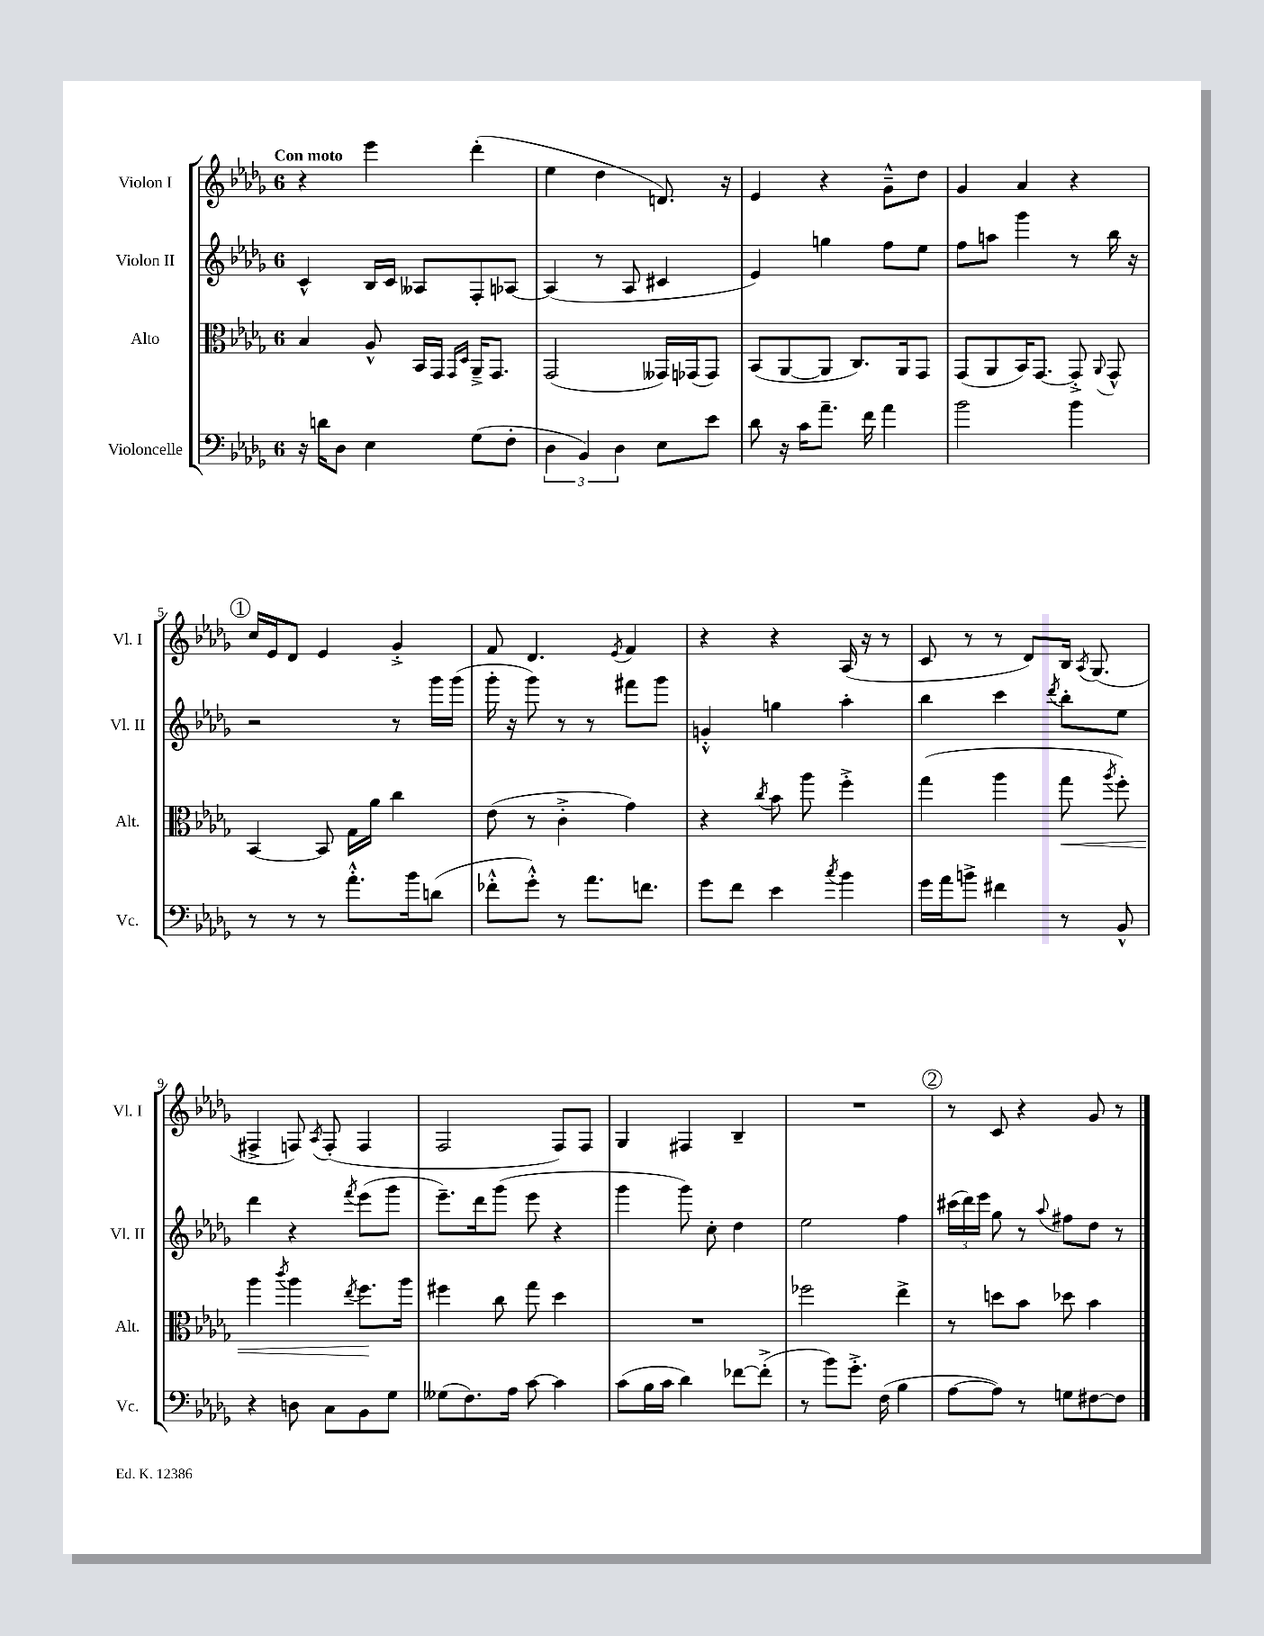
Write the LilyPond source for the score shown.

<<
\new StaffGroup <<
\new Staff = "s0" \with { instrumentName = "Violon I" shortInstrumentName = "Vl. I" } {
    \clef treble \key des \major \once \override Staff.TimeSignature.style = #'single-digit \time 6/8 \tempo "Con moto"
    \autoBeamOff r4 ees'''4 des'''4-.( |
    ees''4 des''4 d'8.) r16 |
    ees'4 r4 ges'8[---^ des''8] |
    ges'4 aes'4 r4 |
    \mark \markup { \circle "1" } c''16[ ees'16 des'8] ees'4 ges'4-.-> |
    f'8 des'4. \acciaccatura { ees'8 } f'4 |
    r4 r4 aes16( r16 r8 |
    c'8 r8 r8 des'8[) bes16] \acciaccatura { aes8 } ges8.( |
    fis4-> f8) \acciaccatura { aes8 } f8-.( f4 |
    f2 f8[) f8] |
    ges4 fis4 bes4-- |
    R2. |
    \mark \markup { \circle "2" } r8 c'8 r4 ges'8 r8 \bar "|." |
}
\new Staff = "s1" \with { instrumentName = "Violon II" shortInstrumentName = "Vl. II" } {
    \clef treble \key des \major \once \override Staff.TimeSignature.style = #'single-digit \time 6/8
    \autoBeamOff c'4-^ bes16[ c'16] aeses8[ f8-. aes8]~ |
    aes4( r8 aes8 cis'4 |
    ees'4) g''4 f''8[ ees''8] |
    f''8[ a''8] ges'''4 r8 bes''16 r16 |
    \mark \markup { \circle "1" } r2 r8 ges'''16[ ges'''16]( |
    ges'''16-. r16 ges'''8) r8 r8 fis'''8[ ges'''8] |
    g'4-.-^ g''4 aes''4-. |
    bes''4 c'''4 \acciaccatura { des'''8 } bes''8[-. ees''8] |
    des'''4 r4 \acciaccatura { f'''8 } ees'''8[( ges'''8] |
    ees'''8.[--) des'''16 ges'''8]( ees'''8 r4 |
    ges'''4 ges'''8) c''8-. des''4 |
    ees''2 f''4 |
    \mark \markup { \circle "2" } \tuplet 3/2 { cis'''16[( des'''16) ees'''16] } ges''8 r8 \appoggiatura { aes''8 } fis''8[ des''8] r8 \bar "|." |
}
\new Staff = "s2" \with { instrumentName = "Alto" shortInstrumentName = "Alt." } {
    \clef alto \key des \major \once \override Staff.TimeSignature.style = #'single-digit \time 6/8
    \autoBeamOff bes4 aes8-^ bes,16[ ges,16] \grace { ges,16[ des16] } aes,16[---> ges,8.] |
    ges,2( geses,16[) ges,16( ges,8]) |
    bes,8[( aes,8~ aes,8] c8.[) aes,16 ges,8] |
    ges,8[( aes,8 bes,16) ges,8.]~ ges,8-.-> \appoggiatura { aes,8 } ges,8-^ |
    \mark \markup { \circle "1" } bes,4~ bes,8 ges16[ aes'16] c''4 |
    ees'8( r8 c'4-.-> ges'4) |
    r4 \acciaccatura { c''8 } bes'8 aes''8 f''4-.-> |
    ges''4( aes''4 ges''8\< \acciaccatura { aes''8 } f''8-.) |
    aes''4 \acciaccatura { c'''8 } aes''4 \acciaccatura { ees''8 } f''8.[\! aes''16] |
    fis''4 c''8 ges''8 des''4 |
    R2. |
    fes''2 ees''4-> |
    \mark \markup { \circle "2" } r8 d''8[ bes'8] des''8 bes'4 \bar "|." |
}
\new Staff = "s3" \with { instrumentName = "Violoncelle" shortInstrumentName = "Vc." } {
    \clef bass \key des \major \once \override Staff.TimeSignature.style = #'single-digit \time 6/8
    \autoBeamOff r16 d'16[ des8] ees4 ges8[( f8]-. |
    \tuplet 3/2 { des4 bes,4) des4 } ees8[ ees'8] |
    des'8 r16 c'16[ aes'8.]-- f'16 aes'4 |
    bes'2 bes'4 |
    \mark \markup { \circle "1" } r8 r8 r8 aes'8.[-.-^ bes'16 d'8]( |
    fes'8[-.-^ ges'8]-.-^) r8 aes'8.[ f'8.] |
    ges'8[ f'8] ees'4 \acciaccatura { c''8 } bes'4 |
    ges'16[ aes'16 b'8]-> fis'4 r8 bes,8-^ |
    r4 d8 c8[ bes,8 ges8] |
    geses8[( f8.) aes16] c'8~ c'4 |
    c'8[( bes16 c'16] des'4) fes'8[~ fes'8]-.->( |
    r8 bes'8[) ges'8.]-.-> f16( bes4 |
    \mark \markup { \circle "2" } aes8[~ aes8]) r8 g8[ fis8~ fis8] \bar "|." |
}
>>
>>
